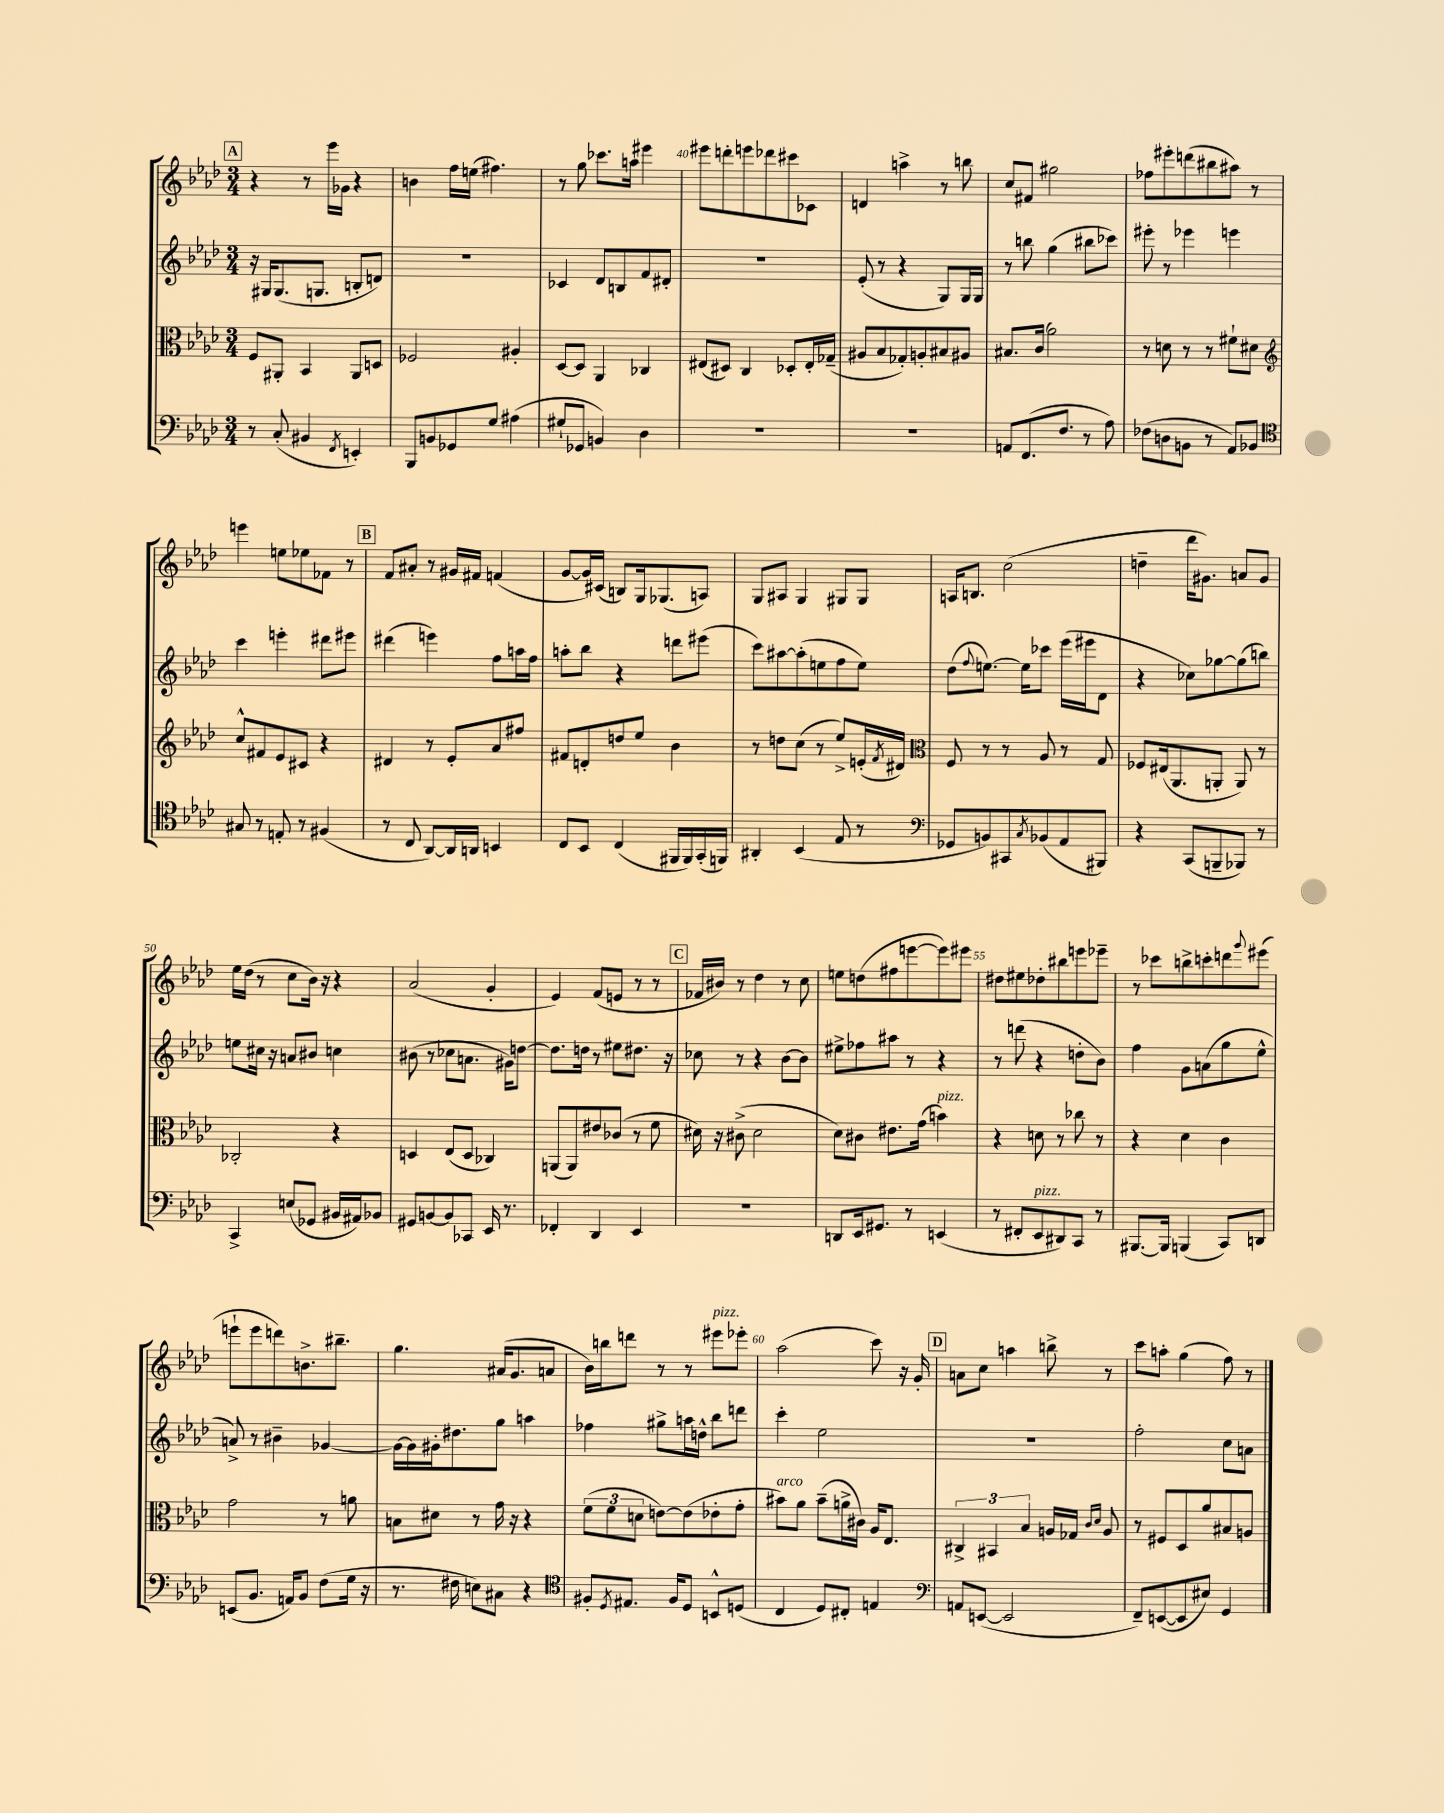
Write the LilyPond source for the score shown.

<<
\new StaffGroup <<
\new Staff = "s0" {
    \clef treble \key aes \major \numericTimeSignature \time 3/4
    \mark \markup { \box "A" } r4 r8 ees'''16 ges'16 r4 |
    b'4 f''16 e''16( fis''4.) |
    r8 g''8 ces'''8. a''16 eis'''4 |
    eis'''8 d'''8-. e'''8 des'''8 cis'''8 ces'8 |
    d'4 a''4-> r8 b''8 |
    c''8 fis'8 gis''2 |
    fes''8 eis'''8-. d'''8( bis''8 ais''8) r8 |
    e'''4 e''8 ees''8 fes'8 r8 |
    \mark \markup { \box "B" } f'8 ais'8-. r8 gis'16 fis'16 f'4( |
    g'8~ g'16) cis'16( b8) g16 ges8.( a8) |
    g8 ais8 g4 gis8 gis8 |
    a16 b8. c''2( |
    d''4-- des'''16 gis'8.) a'8 gis'8 |
    ees''16 des''16( r8 c''8 bes'16) r16 r4 |
    aes'2( g'4-. |
    ees'4) f'8( e'8 r8 r8 |
    \mark \markup { \box "C" } fes'16 bis'16) r8 des''4 r8 c''8 |
    e''8 d''8( fis''8 e'''8~ e'''8) eis'''8 |
    dis''8 eis''8 des''8-. bis''8 e'''8 ees'''8-- |
    r8 ces'''8 b''8-> c'''8-. d'''8 \appoggiatura { g'''8 } eis'''8( |
    e'''8-! e'''8 d'''8) b'8.-> bis''8.-- |
    g''4. ais'16( g'8. a'8 |
    bes'16) b''16 d'''8 r8 r8 eis'''8^\markup { \italic "pizz." } ees'''8-. |
    aes''2( c'''8) r16 g'16-. |
    \mark \markup { \box "D" } a'8 c''8 a''4 b''8-> r8 |
    c'''8 a''8-. g''4( f''8) r8 \bar "|." |
}
\new Staff = "s1" {
    \clef treble \key aes \major \numericTimeSignature \time 3/4
    \mark \markup { \box "A" } r16 gis16 gis8.( g8. b8-. d'8) |
    R2. |
    ces'4 des'8 b8 f'8 dis'8-. |
    R2. |
    ees'8-.( r8 r4 g8) g16 g16 |
    r8 b''8 g''4( bis''8 ces'''8) |
    eis'''8-. r8 ees'''4 e'''4 |
    c'''4 e'''4-. dis'''8 eis'''8 |
    \mark \markup { \box "B" } dis'''4( e'''4) f''8 a''16 f''16 |
    a''8-. bes''8 r4 d'''8 eis'''8( |
    c'''8) ais''8~ ais''8-.( e''8 f''8 e''8) |
    des''8( \appoggiatura { f''8 } e''8.~) e''16 ces'''8 ees'''16( eis'''16 des'8 |
    r4 ces''8) ges''8~ ges''8( b''8) |
    e''8 cis''16 r16 a'8 bis'8 c''4 |
    bis'8( r8 ces''8 a'8. gis'16) d''8~ |
    d''8. d''16 r8 eis''8 dis''8. r16 |
    \mark \markup { \box "C" } ces''8 r8 r4 bes'8~ bes'8 |
    eis''8-> fes''8 ais''8 r8 r4 |
    r8 d'''8( r4 d''8-. bes'8) |
    f''4 g'8 a'8( g''8 ees''8-^ |
    a'8->) r8 bis'4-- ges'4~ |
    ges'16~ ges'16 gis'16-. dis''8. g''8 a''4 |
    fes''4 gis''8-> a''16 d''16-^ bes''8 d'''8 |
    c'''4-. ees''2 |
    \mark \markup { \box "D" } R2. |
    f''2-. c''8 a'8 \bar "|." |
}
\new Staff = "s2" {
    \clef alto \key aes \major \numericTimeSignature \time 3/4
    \mark \markup { \box "A" } f8 ais,8-. bes,4 ais,8 d8 |
    fes2 ais4-. |
    des8~ des8 aes,4 ces4 |
    eis8( dis8) c4 des8-. eis16-. ges16--( |
    ais8 bes8 ges8-.) a8-. bis8 ais8 |
    bis8. c'16( aes'2) |
    r8 d'8 r8 r8 fis'8-! dis'8 |
    \clef treble c''8-^ fis'8 ees'8 cis'8 r4 |
    \mark \markup { \box "B" } dis'4 r8 ees'8-. aes'8 fis''8 |
    fis'8 d'8-. d''8 ees''8 bes'4 |
    r8 d''8 c''8( r8 ees''8->) e'16-.( \acciaccatura { f'8 } dis'16) |
    \clef alto f8 r8 r8 aes8 r8 g8 |
    fes8 eis16( aes,8. a,8-. a,8) r8 |
    ces2-. r4 |
    d4 ees8( d8 ces4) |
    a,8( a,8) eis'8 ces'8( r8 f'8 |
    \mark \markup { \box "C" } dis'16) r16 cis'8->( dis'2 |
    des'8) cis'8 eis'8. g'16( b'4^\markup { \italic "pizz." }) |
    r4 d'8 r8 ces''8 r8 |
    r4 des'4 c'4 |
    g'2 r8 a'8 |
    b8 dis'8 r8 g'16 r16 r4 |
    \tuplet 3/2 { f'8( f'8 d'8 } e'8~) e'8( ees'8-. g'8-. |
    bis'8^\markup { \italic "arco" }) aes'8 bis'8--( a'16-> cis'16) aes16 ees8. |
    \mark \markup { \box "D" } \tuplet 3/2 { cis4-> bis,4 bes4 } a16 ges16 \grace { c'16 des'16 } a8 |
    r8 fis8 des8 aes'8 bis8 a8 \bar "|." |
}
\new Staff = "s3" {
    \clef bass \key aes \major \numericTimeSignature \time 3/4
    \mark \markup { \box "A" } r8 c8-.( bis,4 \acciaccatura { f,8 } e,4-.) |
    bes,,8 b,8 ges,8 g8 ais4( |
    gis8-! ges,8 b,4) des4 |
    R2. |
    R2. |
    a,8 f,8.( f8. r8 aes8) |
    fes8( d8 b,8 r8 aes,8) bes,8 |
    \clef tenor gis8 r8 e8-. r8 fis4( |
    \mark \markup { \box "B" } r8 c8 aes,8~) aes,16 a,16 b,4 |
    c8 bes,8 c4( fis,16 fis,16) g,16-.( f,16) |
    ais,4-. bes,4( ees8 r8 |
    \clef bass ges,8 b,8) cis,8 \acciaccatura { c8 } bes,8( aes,8 bis,,8) |
    r4 c,8( b,,8-- bes,,8) r8 |
    c,4-> e8( ges,8 bis,16 ais,16) bes,8 |
    gis,8 b,8~ b,8 ces,8 ees,16 r8. |
    fes,4-. des,4 ees,4 |
    \mark \markup { \box "C" } R2. |
    d,8 ees,16 gis,8. r8 e,4( |
    r8 fis,8-. ees,8^\markup { \italic "pizz." } dis,8) c,8 r8 |
    bis,,8.~ bis,,16 b,,4( c,8) d,8 |
    e,8( bes,8. a,16) bes,8 f8( g16 r16 |
    r8. fis16 e8) cis8 r4 |
    \clef tenor fis8-. \acciaccatura { des8 } eis8. fis16 des8 b,8-^ d8( |
    c4 des8) cis8-. e4 |
    \mark \markup { \box "D" } \clef bass a,8 e,8~( e,2 |
    f,8--) e,8~( e,8 eis8) g,4 \bar "|." |
}
>>
>>
\layout { \context { \Score currentBarNumber = #37 \override BarNumber.break-visibility = ##(#f #t #t) barNumberVisibility = #(every-nth-bar-number-visible 5) } }
